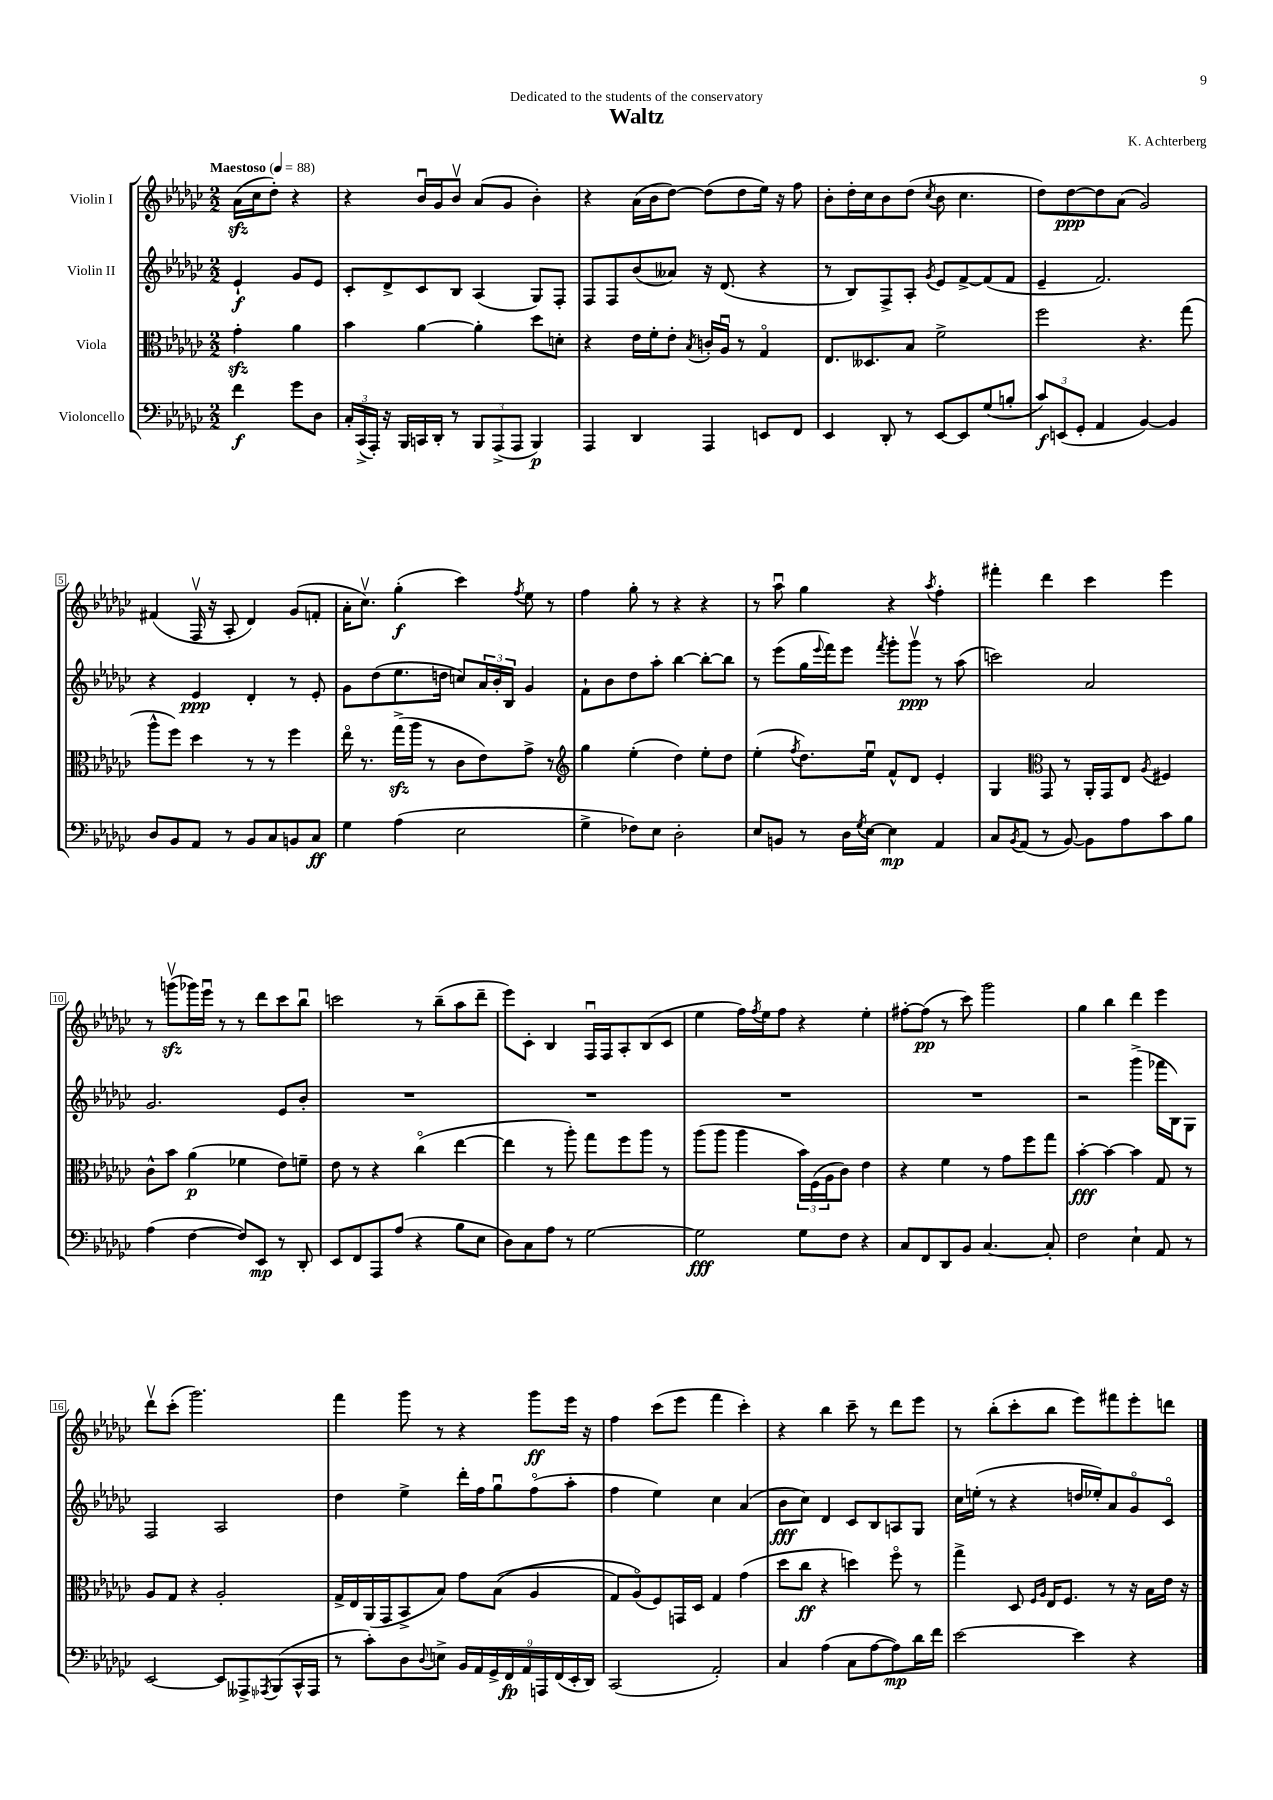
\header { title = "Waltz" composer = "K. Achterberg" dedication = "Dedicated to the students of the conservatory" }
<<
\new StaffGroup <<
\new Staff = "s0" \with { instrumentName = "Violin I" } {
    \clef treble \key ges \major \numericTimeSignature \time 2/2 \partial 2 \tempo "Maestoso" 4 = 88
    aes'16\sfz( ces''16 des''8-.) r4 |
    r4 bes'16\downbow ges'16 bes'8\upbow aes'8( ges'8 bes'4-.) |
    r4 aes'16( bes'16 des''8~) des''8( des''8 ees''16) r16 f''8 |
    bes'8-. des''16-. ces''16 bes'8 des''8( \acciaccatura { ces''8 } bes'8 ces''4. |
    des''8) des''8~\ppp des''8 aes'8( ges'2) |
    fis'4( f16\upbow r16 aes8-. des'4) ges'8( f'8-. |
    aes'16-. ces''8.\upbow) ges''4-.\f( ces'''4) \acciaccatura { f''8 } ees''8 r8 |
    f''4 ges''8-. r8 r4 r4 |
    r8 aes''8\downbow ges''4 r4 \acciaccatura { aes''8 } f''4-. |
    fis'''4-. des'''4 ces'''4 ees'''4 |
    r8 g'''8\upbow\sfz( ges'''16) ees'''16\downbow r8 r8 des'''8 ces'''8 bes''8\downbow |
    c'''2 r8 bes''8--( aes''8 des'''8-- |
    ees'''8) ces'8-. bes4 f16\downbow f16 aes8-. bes8( ces'8 |
    ees''4 f''16) \acciaccatura { f''8 } ees''16 f''8 r4 ees''4-. |
    fis''8~-. fis''8\pp( r8 ces'''8) ges'''2 |
    ges''4 bes''4 des'''4 ees'''4 |
    des'''8\upbow ces'''8-.( ges'''2.) |
    f'''4 ges'''8 r8 r4 ges'''8\ff ees'''16 r16 |
    f''4 ces'''8( ees'''8 f'''4 ces'''4-.) |
    r4 bes''4 ces'''8-- r8 des'''8 ees'''8 |
    r8 bes''8-.( ces'''8-. bes''8 ees'''8) fis'''8 ees'''8-. d'''8 \bar "|." |
}
\new Staff = "s1" \with { instrumentName = "Violin II" } {
    \clef treble \key ges \major \numericTimeSignature \time 2/2 \partial 2
    ees'4-!\f ges'8 ees'8 |
    ces'8-. des'8-> ces'8 bes8 aes4( ges8) f8-. |
    f8 f8 bes'8( aeses'8) r16 des'8.( r4 |
    r8 bes8) f8-> aes8-. \acciaccatura { ges'8 } ees'8 f'8~-> f'8( f'8 |
    ees'4-- f'2.) |
    r4 ees'4\ppp des'4-. r8 ees'8-. |
    ges'8 des''8( ees''8. d''16 c''8) \tuplet 3/2 { aes'16 bes'16-. bes16 } ges'4 |
    f'8-! bes'8 des''8 aes''8-. bes''4~ bes''8~-. bes''8 |
    r8 ees'''8( ges''16 \appoggiatura { ees'''8 } f'''16) ees'''8 \acciaccatura { f'''8 } ges'''8-. ges'''8\upbow\ppp r8 aes''8( |
    c'''2) aes'2 |
    ges'2. ees'8 bes'8-. |
    R1 |
    R1 |
    R1 |
    R1 |
    r2 ges'''4->( fes'''16 bes16) ges8 |
    f2 aes2 |
    des''4 ees''4-> des'''16-. f''16 ges''8\downbow f''8\flageolet( aes''8-. |
    f''4 ees''4) ces''4 aes'4( |
    bes'8\fff ces''8) des'4 ces'8 bes8 a8 ges8 |
    ces''16 e''16-.( r8 r4 d''16 ees''16-.) aes'8 ges'8\flageolet ces'8\flageolet \bar "|." |
}
\new Staff = "s2" \with { instrumentName = "Viola" } {
    \clef alto \key ges \major \numericTimeSignature \time 2/2 \partial 2
    ges'4-.\sfz aes'4 |
    bes'4 aes'4~ aes'4-. des''8 d'8-. |
    r4 ees'16 f'16-. ees'8-. \acciaccatura { bes8 } c'16-. aes16\downbow r8 ges4\flageolet |
    ees8. deses8. bes8 f'2-> |
    f''2 r4. ges''8( |
    aes''8-^ f''8) des''4 r8 r8 f''4 |
    ees''16\flageolet r8. ges''16->\sfz( aes''16 r8 ces'8 ees'8) ges'8-> r8 |
    \clef treble ges''4 ees''4-.( des''4) ees''8-. des''8 |
    ees''4-.( \acciaccatura { f''8 } des''8.) ees''16\downbow f'8-^ des'8 ees'4-. |
    ges4 \clef alto ges,8 r8 aes,16-. ges,16 ees8 \acciaccatura { aes8 } fis4 |
    ces'8-^ bes'8 aes'4\p( fes'4 ees'8) f'8-- |
    ees'8 r8 r4 ces''4\flageolet( ees''4~ |
    ees''4 r8 aes''8-.) ges''8 f''8 aes''8 r8 |
    aes''8( aes''8 aes''4 \tuplet 3/2 { bes'16) f16( aes16 } ces'8) ees'4 |
    r4 f'4 r8 ges'8 f''8 ges''8 |
    bes'4~-.\fff bes'4~ bes'4 ges8 r8 |
    aes8 ges8 r4 aes2-. |
    ges16-> ees16 aes,16( ges,16 bes,8-> bes8) ges'8 bes8(\( aes4 |
    ges8) aes8\flageolet(\) f8) g,16 des16 ges4 ges'4( |
    des''8 ces''8\ff r4 d''4) f''8\flageolet r8 |
    ges''4-> des8 \grace { f16 aes16 } ees16 f8. r8 r16 bes16 ees'16 r16 \bar "|." |
}
\new Staff = "s3" \with { instrumentName = "Violoncello" } {
    \clef bass \key ges \major \numericTimeSignature \time 2/2 \partial 2
    f'4\f ges'8 des8 |
    \tuplet 3/2 { ces16-. ces,16->( aes,,16-.) } r16 bes,,16 c,16 des,16-. r8 \tuplet 3/2 { bes,,8 aes,,8->( aes,,8 } bes,,4\p) |
    aes,,4 des,4 aes,,4 e,8 f,8 |
    ees,4 des,8-. r8 ees,8~ ees,8 ges8( b8-. |
    \tuplet 3/2 { ces'8\f) e,8( ges,8-. } aes,4 bes,4~) bes,4 |
    des8 bes,8 aes,8 r8 bes,8 ces8 b,8 ces8\ff |
    ges4 aes4( ees2 |
    ges4-> fes8) ees8 des2-. |
    ees8 b,8 r8 des16 \acciaccatura { ges8 } ees16~ ees4\mp aes,4 |
    ces8 \acciaccatura { bes,8 } aes,8( r8 bes,8~) bes,8 aes8 ces'8 bes8 |
    aes4( f4~ f8) ees,8\mp r8 des,8-. |
    ees,8 f,8 aes,,8 aes8( r4 bes8 ees8 |
    des8) ces8 aes8 r8 ges2~ |
    ges2\fff ges8 f8 r4 |
    ces8 f,8 des,8 bes,8 ces4.~ ces8-. |
    f2 ees4-! aes,8 r8 |
    ees,2~ ees,8 aeses,,8-> \acciaccatura { aes,,8 } bes,,8( ces,16-^ aes,,16 |
    r8 ces'8-.) des8 \appoggiatura { des8 } e8-> \tuplet 9/8 { bes,16 aes,16 ges,16-> f,16\fp aes,16 a,,16 f,16( ees,16-. des,16) } |
    ces,2( aes,2-.) |
    ces4 aes4( ces8 aes8~ aes8\mp) des'16 f'16 |
    ees'2~ ees'4 r4 \bar "|." |
}
>>
>>
\layout { \context { \Score \override BarNumber.stencil = #(make-stencil-boxer 0.1 0.3 ly:text-interface::print) } }
